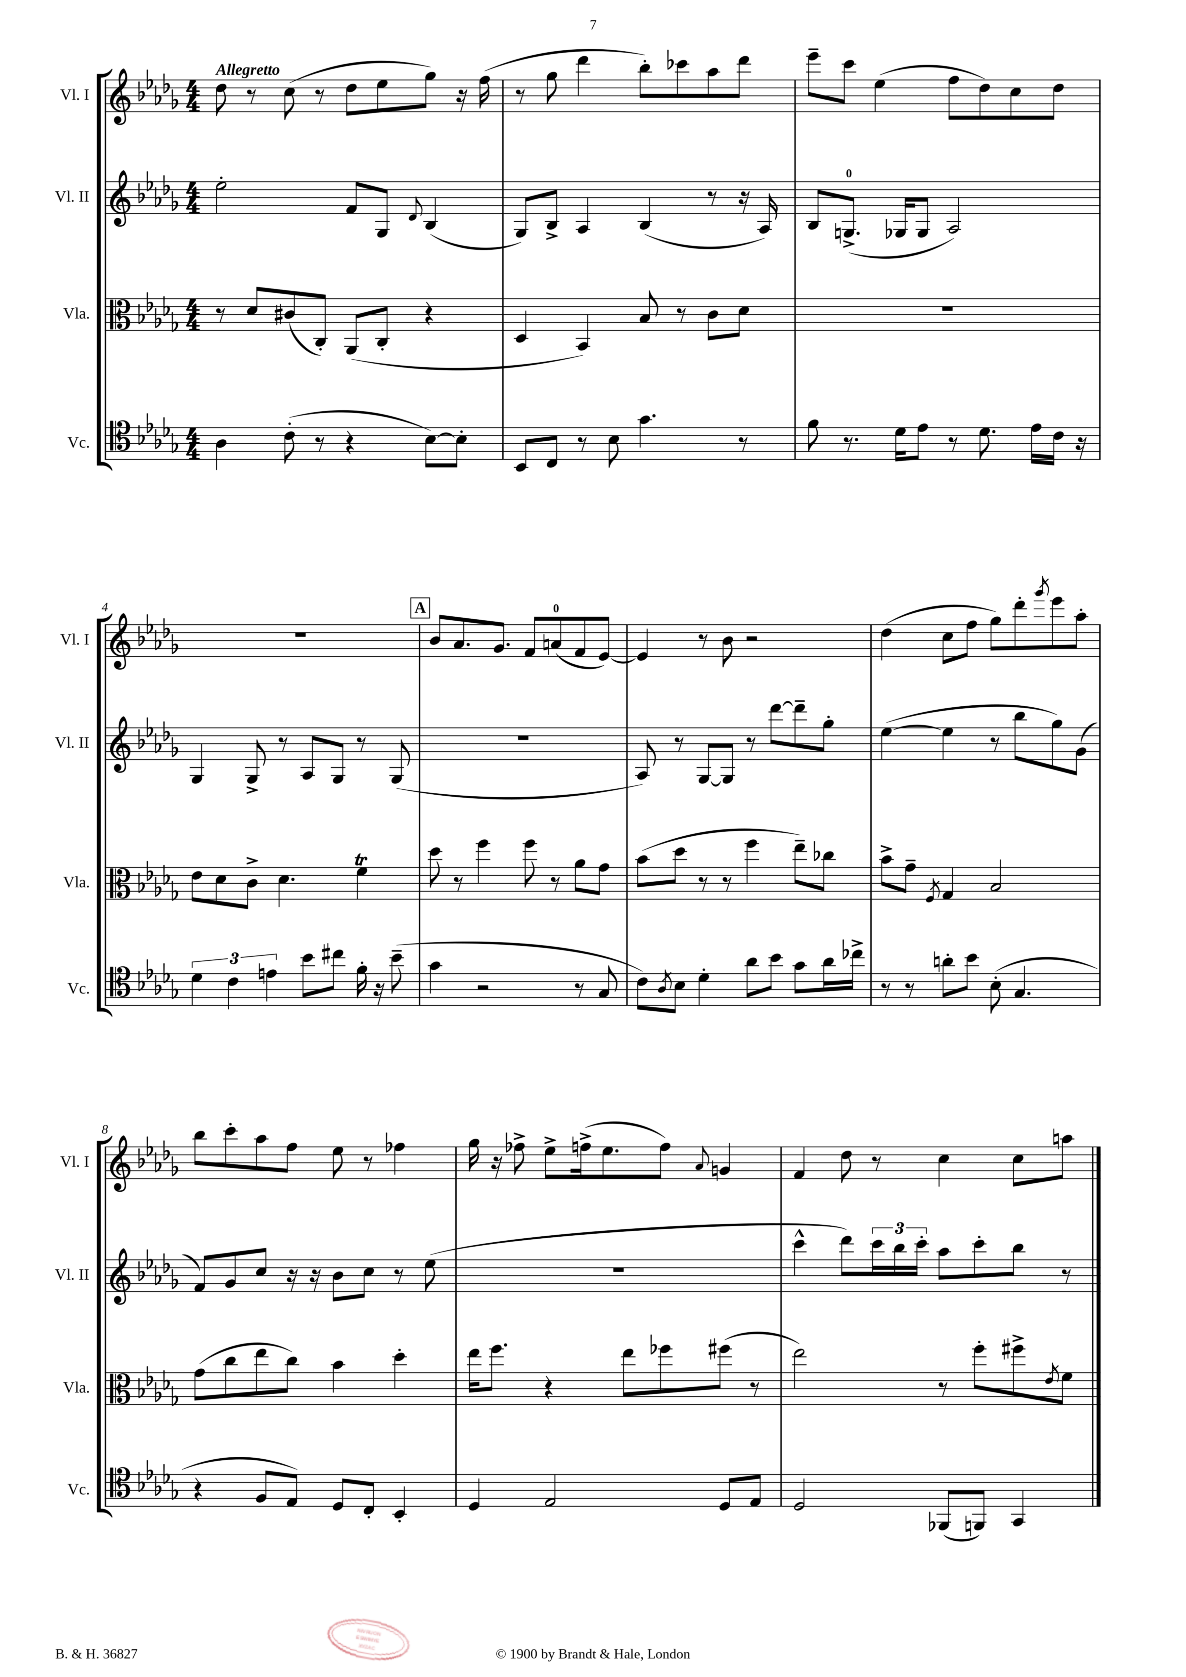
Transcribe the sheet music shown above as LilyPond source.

<<
\new StaffGroup <<
\new Staff = "s0" \with { instrumentName = "Vl. I" shortInstrumentName = "Vl. I" } {
    \clef treble \key des \major \numericTimeSignature \time 4/4 \tempo "Allegretto"
    des''8 r8 c''8( r8 des''8 ees''8 ges''8) r16 f''16( |
    r8 ges''8 des'''4 bes''8-.) ces'''8 aes''8 des'''8 |
    ees'''8-- c'''8 ees''4( f''8 des''8) c''8 des''8 |
    R1 |
    \mark \markup { \box "A" } bes'8 aes'8. ges'8. f'8 a'8-0( f'8 ees'8~) |
    ees'4 r8 bes'8 r2 |
    des''4( c''8 f''8 ges''8) des'''8-. \acciaccatura { ges'''8 } ees'''8 aes''8-. |
    bes''8 c'''8-. aes''8 f''8 ees''8 r8 fes''4 |
    ges''16 r16 fes''8-> ees''8-> f''16->( ees''8. f''8) \appoggiatura { aes'8 } g'4 |
    f'4 des''8 r8 c''4 c''8 a''8 \bar "|." |
}
\new Staff = "s1" \with { instrumentName = "Vl. II" shortInstrumentName = "Vl. II" } {
    \clef treble \key des \major \numericTimeSignature \time 4/4
    ees''2-. f'8 ges8 \appoggiatura { des'8 } bes4( |
    ges8) bes8-> aes4 bes4( r8 r16 aes16) |
    bes8 g8.-0->( ges16 ges8 aes2) |
    ges4 ges8-> r8 aes8 ges8 r8 ges8( |
    \mark \markup { \box "A" } R1 |
    aes8) r8 ges8~ ges8 r8 des'''8~ des'''8-- ges''8-. |
    ees''4~( ees''4 r8 bes''8 ges''8) ges'8( |
    f'8) ges'8 c''8 r16 r16 bes'8 c''8 r8 ees''8( |
    R1 |
    c'''4-^ des'''8) \tuplet 3/2 { c'''16 bes''16 c'''16-. } aes''8 c'''8-. bes''8 r8 \bar "|." |
}
\new Staff = "s2" \with { instrumentName = "Vla." shortInstrumentName = "Vla." } {
    \clef alto \key des \major \numericTimeSignature \time 4/4
    r8 des'8 cis'8( c8-.) aes,8( c8-. r4 |
    des4 bes,4) bes8 r8 c'8 des'8 |
    R1 |
    ees'8 des'8 c'8-> des'4. f'4\trill |
    \mark \markup { \box "A" } des''8 r8 f''4 f''8 r8 aes'8 ges'8 |
    bes'8( des''8 r8 r8 f''4 ees''8--) ces''8 |
    bes'8-> ges'8-- \acciaccatura { f8 } ges4 bes2 |
    ges'8( c''8 ees''8 c''8) bes'4 des''4-. |
    ees''16 f''8. r4 ees''8 fes''8 fis''8( r8 |
    ees''2) r8 f''8-. fis''8-> \acciaccatura { ees'8 } f'8 \bar "|." |
}
\new Staff = "s3" \with { instrumentName = "Vc." shortInstrumentName = "Vc." } {
    \clef tenor \key des \major \numericTimeSignature \time 4/4
    aes4 c'8-.( r8 r4 bes8~) bes8-. |
    bes,8 c8 r8 bes8 ges'4. r8 |
    f'8 r8. des'16 ees'8 r8 des'8. ees'16 c'16 r16 |
    \tuplet 3/2 { des'4 c'4 e'4 } bes'8 cis''8 f'16-. r16 bes'8--( |
    \mark \markup { \box "A" } ges'4 r2 r8 ges8 |
    c'8) \acciaccatura { aes8 } bes8 des'4-. aes'8 bes'8 ges'8 aes'16 ces''16-> |
    r8 r8 a'8-. bes'8 bes8-.( ges4. |
    r4 f8 ees8) des8 c8-. bes,4-. |
    des4 ees2 des8 ees8 |
    des2 fes,8( f,8) ges,4 \bar "|." |
}
>>
>>
